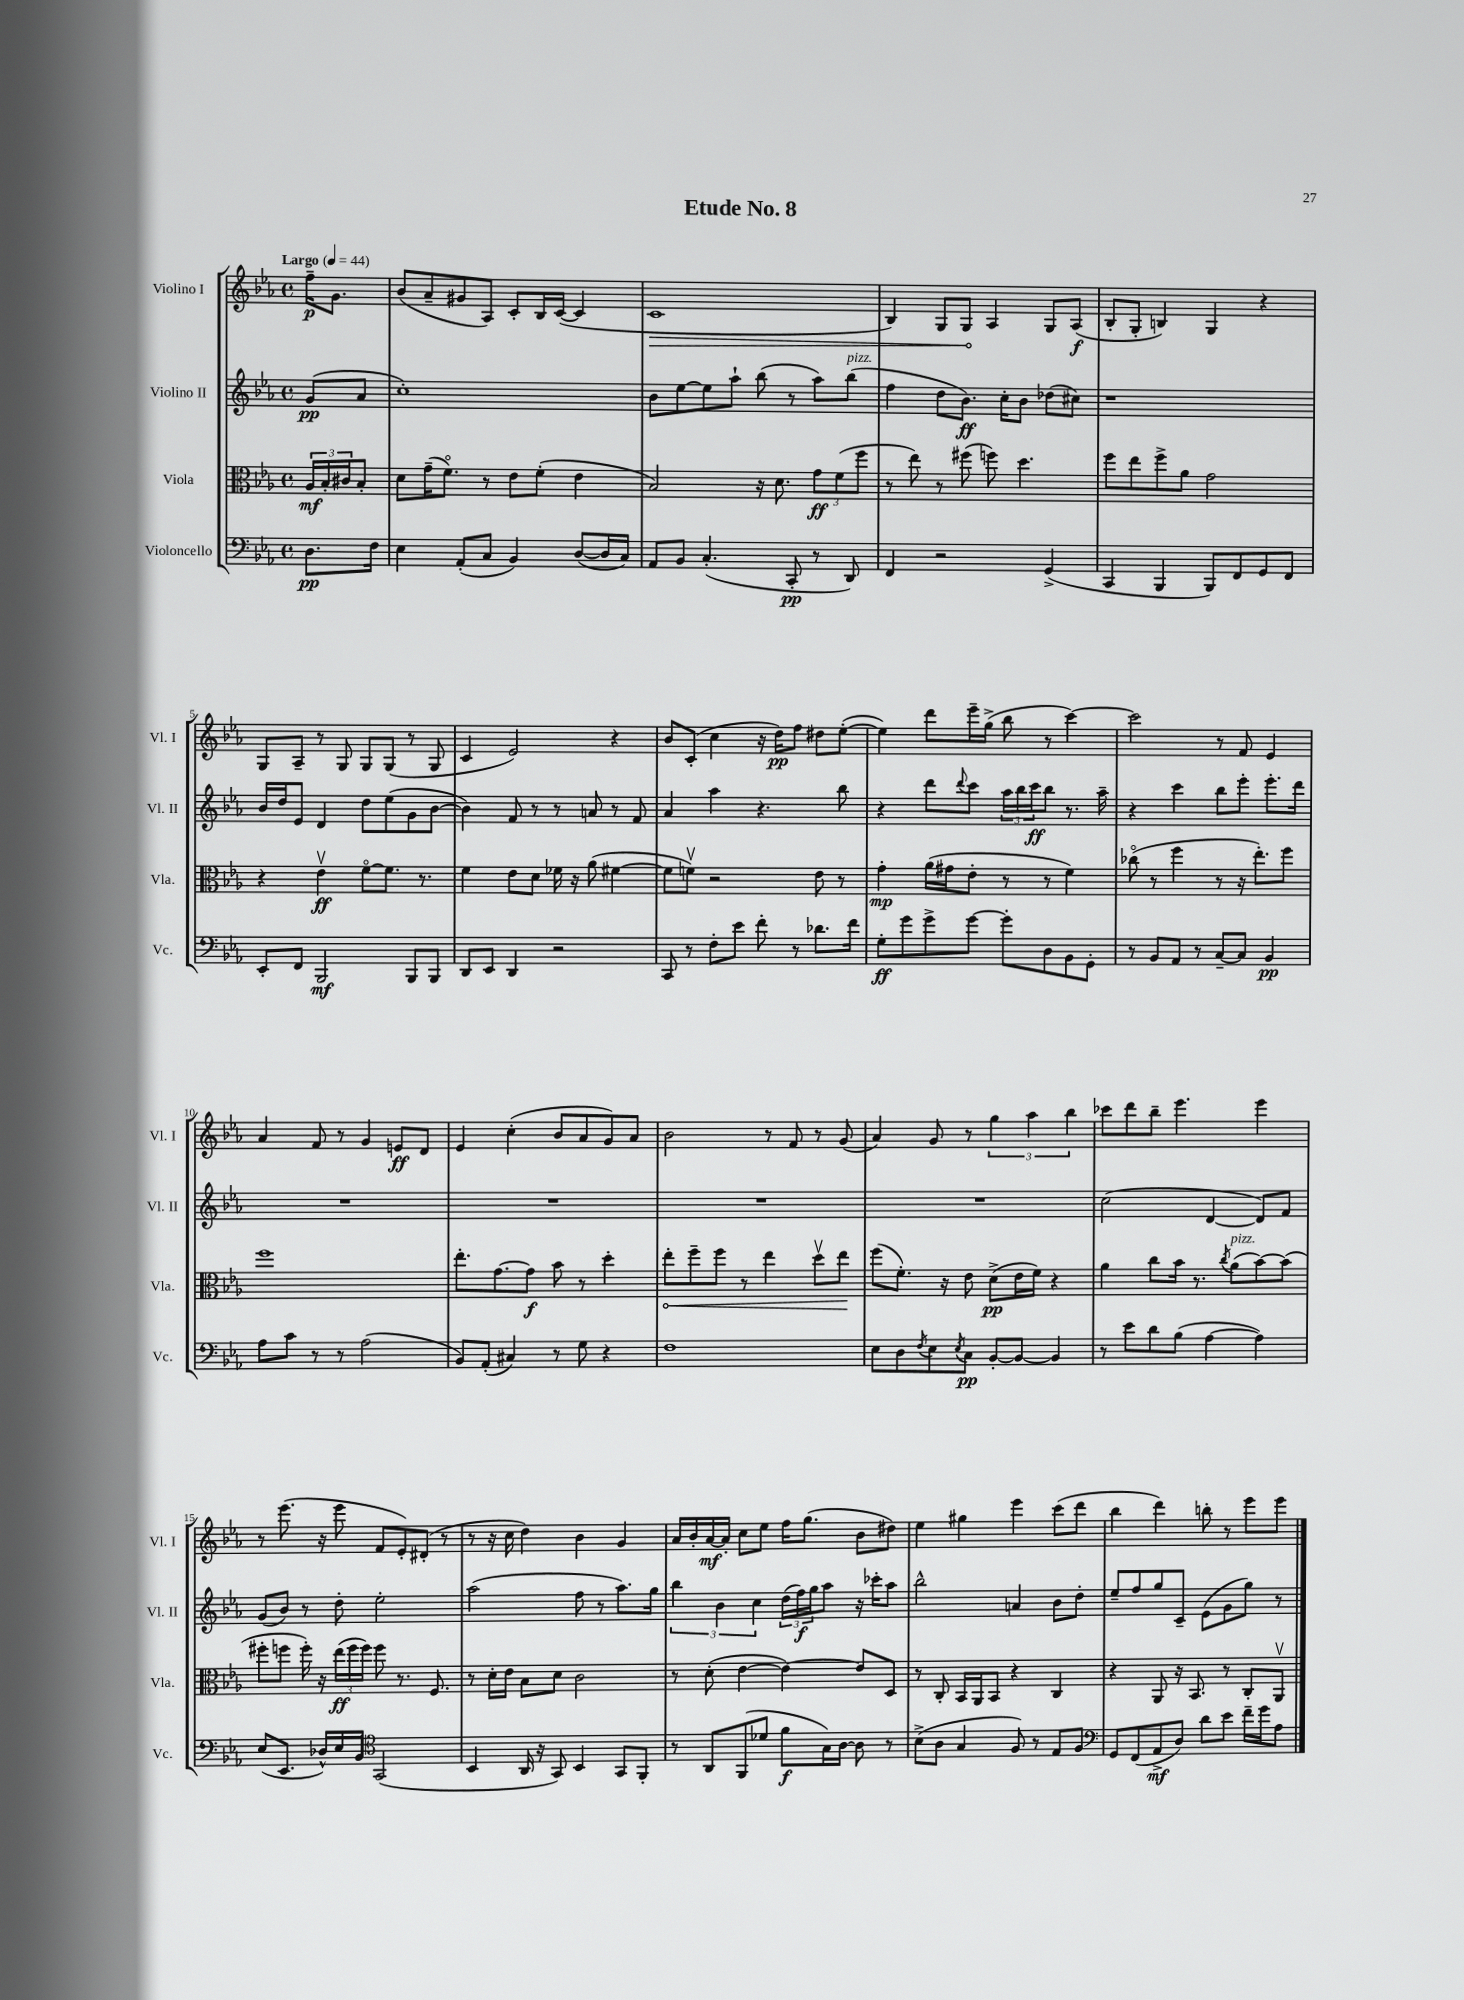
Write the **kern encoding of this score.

**kern	**kern	**kern	**kern
*staff4	*staff3	*staff2	*staff1
*clefF4	*clefC3	*clefG2	*clefG2
*k[b-e-a-]	*k[b-e-a-]	*k[b-e-a-]	*k[b-e-a-]
*M4/4	*M4/4	*M4/4	*M4/4
*met(c)	*met(c)	*met(c)	*met(c)
*MM44	*MM44	*MM44	*MM44
8.D\L	24A-/LL	(8g/L	16ff~\LK
.	24B-'/	.	.
.	.	.	8.g\J
.	24c#/J	.	.
.	8B-'/J	8a-/J	.
16F\Jk	.	.	.
=	=	=	=
4E-\	8d\L	1cc')	(8b-/L
.	(16g~\K	.	8a-~/
.	8.fo\J)	.	.
(8AA-'/L	.	.	8g#/
8C/J	8r	.	8A-/J)
4BB-/)	8e-\L	.	8c'/L
.	(8f'\J	.	16B-/L
.	.	.	([16c/JJ
([8D/L	4e-\	.	4c/]
16D/]L	.	.	.
16C/JJ)	.	.	.
=	=	=	=
8AA-/L	2B-/)	8b-\L	1c
8BB-/J	.	[8ee-\	.
(4.C'/	.	8ee-\]	.
.	.	8aa-`\J	.
.	16r	(8bb-\	.
.	8.d\	.	.
8CC'/	.	8r	.
8r	12g\L	8aa-\L)	.
.	(12f\	.	.
8DD/)	.	(8bb-\J	.
.	12ff\J	.	.
=	=	=	=
4FF/	8r	4ff\	4B-/)
.	8ee-\)	.	.
2r	8r	8dd\L	8G/L
.	(8ff#\	8.b-\J)	8G/J
.	8ff\)	.	4A-/
.	.	16cc'\LK	.
.	4.dd\	8b-\J	.
(4GG^/	.	(8dd-\L	8G/L
.	.	8cc#\J)	(8A-/J
=	=	=	=
4CC/	8ff\L	1r	8B-'/L
.	8ee-\	.	8G'/J
4BBB-/	8ff^\	.	4B/)
.	8a-\J	.	.
8BBB-/L)	2g\	.	4G/
8FF/	.	.	.
8GG/	.	.	4r
8FF/J	.	.	.
=	=	=	=
8EE-'/L	4r	16b-/LL	8G/L
.	.	16dd/J	.
8FF/J	.	8e-/J	8A-~/J
2BBB-/	4e-v\	4d/	8r
.	.	.	8G/
.	[8fo\L	8dd\L	8G/L
.	8.f\]J	(8ee-\	(8G/J
8BBB-/L	.	8g\	8r
.	8.r	.	.
8BBB-/J	.	[8b-\J	8G/
=	=	=	=
8DD/L	4f\	4b-\])	4c/
8EE-/J	.	.	.
4DD/	8e-\L	8f/	2e-/)
.	8d\J	8r	.
2r	16f-\	8r	.
.	16r	.	.
.	(8a-\	8a/	.
.	[4f#\	8r	4r
.	.	8f/	.
=	=	=	=
8CC/	8f#\]L	4a-/	8b-/L
8r	8fv\J)	.	(8c'/J
8F'\L	2r	4aa-\	4cc\
8e-\J	.	.	.
8f'\	.	4.r	16r
.	.	.	16dd\LK)
8r	.	.	8ff\J
8.d-\L	8e-\	.	8dd#\L
.	8r	8bb-\	([8ee-'\J
16f\Jk	.	.	.
=	=	=	=
8G'\L	4g'\	4r	4ee-\])
8g\	.	.	.
8g^\	(16a-\LL	8ddd\L	8ddd\L
.	16g#\J	.	.
.	.	8qqddd/	.
[8g\J	8e-'\J	8ccc\J	16eee-~\L
.	.	.	(16gg^\JJ
8g'\]L	8r	24aa-\LL	8bb-\
.	.	24bb-\	.
.	.	24ccc\J	.
8D\	8r	8bb-\J	8r
8BB-\	4f\)	8.r	[4ccc\)
8GG'\J	.	.	.
.	.	16aa-~\	.
=	=	=	=
8r	(8cc-o\	4r	2ccc\]
8BB-/L	8r	.	.
8AA-/J	4ff\	4ccc\	.
8r	.	.	.
[8C~/L	8r	8bb-\L	8r
8C/]J	16r	8eee-'\J	8f/
.	8.ee-'\L)	.	.
4BB-/	.	8.eee-'\L	4e-/
.	8ff\J	.	.
.	.	16ddd\Jk	.
=	=	=	=
8A-\L	1ff	1r	4a-/
8c\J	.	.	.
8r	.	.	8f/
8r	.	.	8r
(2A-\	.	.	4g/
.	.	.	8e/L
.	.	.	8d/J
=	=	=	=
8BB-/L)	8.ee-'\L	1r	4e-/
(8AA-'/J	.	.	.
.	[8.g\	.	.
4C#/)	.	.	(4cc'\
.	8g\]J	.	.
8r	8b-\	.	8b-/L
8G\	8r	.	8a-/
4r	4dd'\	.	8g/)
.	.	.	8a-/J
=	=	=	=
1F	8ee-'\L	1r	2b-\
.	8ff~\	.	.
.	8ff\J	.	.
.	8r	.	.
.	4ee-\	.	8r
.	.	.	8f/
.	8ddv\L	.	8r
.	8ee-\J	.	(8g/
=	=	=	=
8E-\L	(8ff\L	1r	4a-/)
8D\	8.f'\J)	.	.
8qF/	.	.	.
8E-\	.	.	8g/
.	16r	.	.
8qE-/	.	.	.
8C\J	8e-\	.	8r
[8BB-'/L	(8d^\L	.	6gg\
8BB-/_J	16e-\L	.	.
.	.	.	6aa-\
.	16f\JJ)	.	.
4BB-/]	4r	.	.
.	.	.	6bb-\
=	=	=	=
8r	4a-\	(2cc\	8ccc-\L
8e-\L	.	.	8ddd\
8d\	8cc\L	.	8bb-~\J
(8B-\J	16b-\Jk	.	4.eee-\
.	8.r	.	.
[4A-\	.	[4d/	.
.	8qcc/	.	.
.	(8a-\L	.	.
4A-\])	[8b-\)	8d/]L)	4eee-\
.	(8b-\]J	8f/J	.
=	=	=	=
(8E-/L	8ff#'\L	(8g/L	8r
8.EE-/J	8ff\J	8b-/J)	(8.eee-\
.	16ff'\)	8r	.
16D-^^/LL)	16r	.	16r
16E-/	(24ee-\LL	8dd'\	8eee-\
.	24ff\	.	.
16BB-/JJ	.	.	.
.	24ff\JJ)	.	.
*clefC4	*	*	*
(2GG/	8ff\	2ee-'\	8f/L
.	8.r	.	8e-'/)
.	.	.	(8d#'/J
.	8.F/	.	.
.	.	.	8r
=	=	=	=
4BB-/	8r	(2aa-\	8r
.	16d'\LL	.	16r
.	16e-\JJ	.	16cc\
16AA-/	8B-\L	.	4dd\)
16r	.	.	.
8GG/)	8d\J	.	.
4BB-/	2c\	8ff\	4b-\
.	.	8r	.
8GG/L	.	8.aa-\L)	4g/
8FF'/J	.	.	.
.	.	16gg\Jk	.
=	=	=	=
8r	8r	6bb-\	16a-/LL
.	.	.	16b-'/
8AA-/L	(8d'\	.	[16a-/
.	.	6b-\	.
.	.	.	16a-'/]JJ
(8FF/	[4e-\	.	8cc\L
.	.	6cc\	.
8d-/J	.	.	8ee-\J
8f\L	4e-\_)	(24dd\LL	16ff\LK
.	.	24ff\)	.
.	.	.	(8.gg\J
.	.	24gg\J	.
16G\L)	.	8aa-\J	.
[16A-\JJ	.	.	.
8A-\]	8e-/]L	16r	8b-\L
.	.	16ccc-'\LK	.
8r	8D/J	8aa-\J	8dd#\J)
=	=	=	=
(8B-^\L	8r	2bb-^^\	4ee-\
8A-\J	8C'/	.	.
4G/	16BB-/LL	.	4gg#\
.	16AA-/J	.	.
.	8BB-/J	.	.
8F/)	4r	4a/	4eee-\
8r	.	.	.
8E-/L	4C/	8b-\L	(8ccc\L
8F/J	.	8dd'\J	8ddd\J
=	=	=	=
*clefF4	*	*	*
8GG/L	4r	8ee-~/L	4bb-\
(8FF/	.	8ff/	.
8AA-^/	8AA-/	8gg/	4ddd\)
8D/J)	16r	8c~/J	.
.	8.BB-/	.	.
8d\L	.	(8e-\L	8bb'\
8e-\J	8r	8g\	8r
16f~\LL	8C'/L	8gg\J)	8eee-\L
16g\J	.	.	.
8A-\J	8AA-v/J	8r	8eee-\J
==	==	==	==
*-	*-	*-	*-
